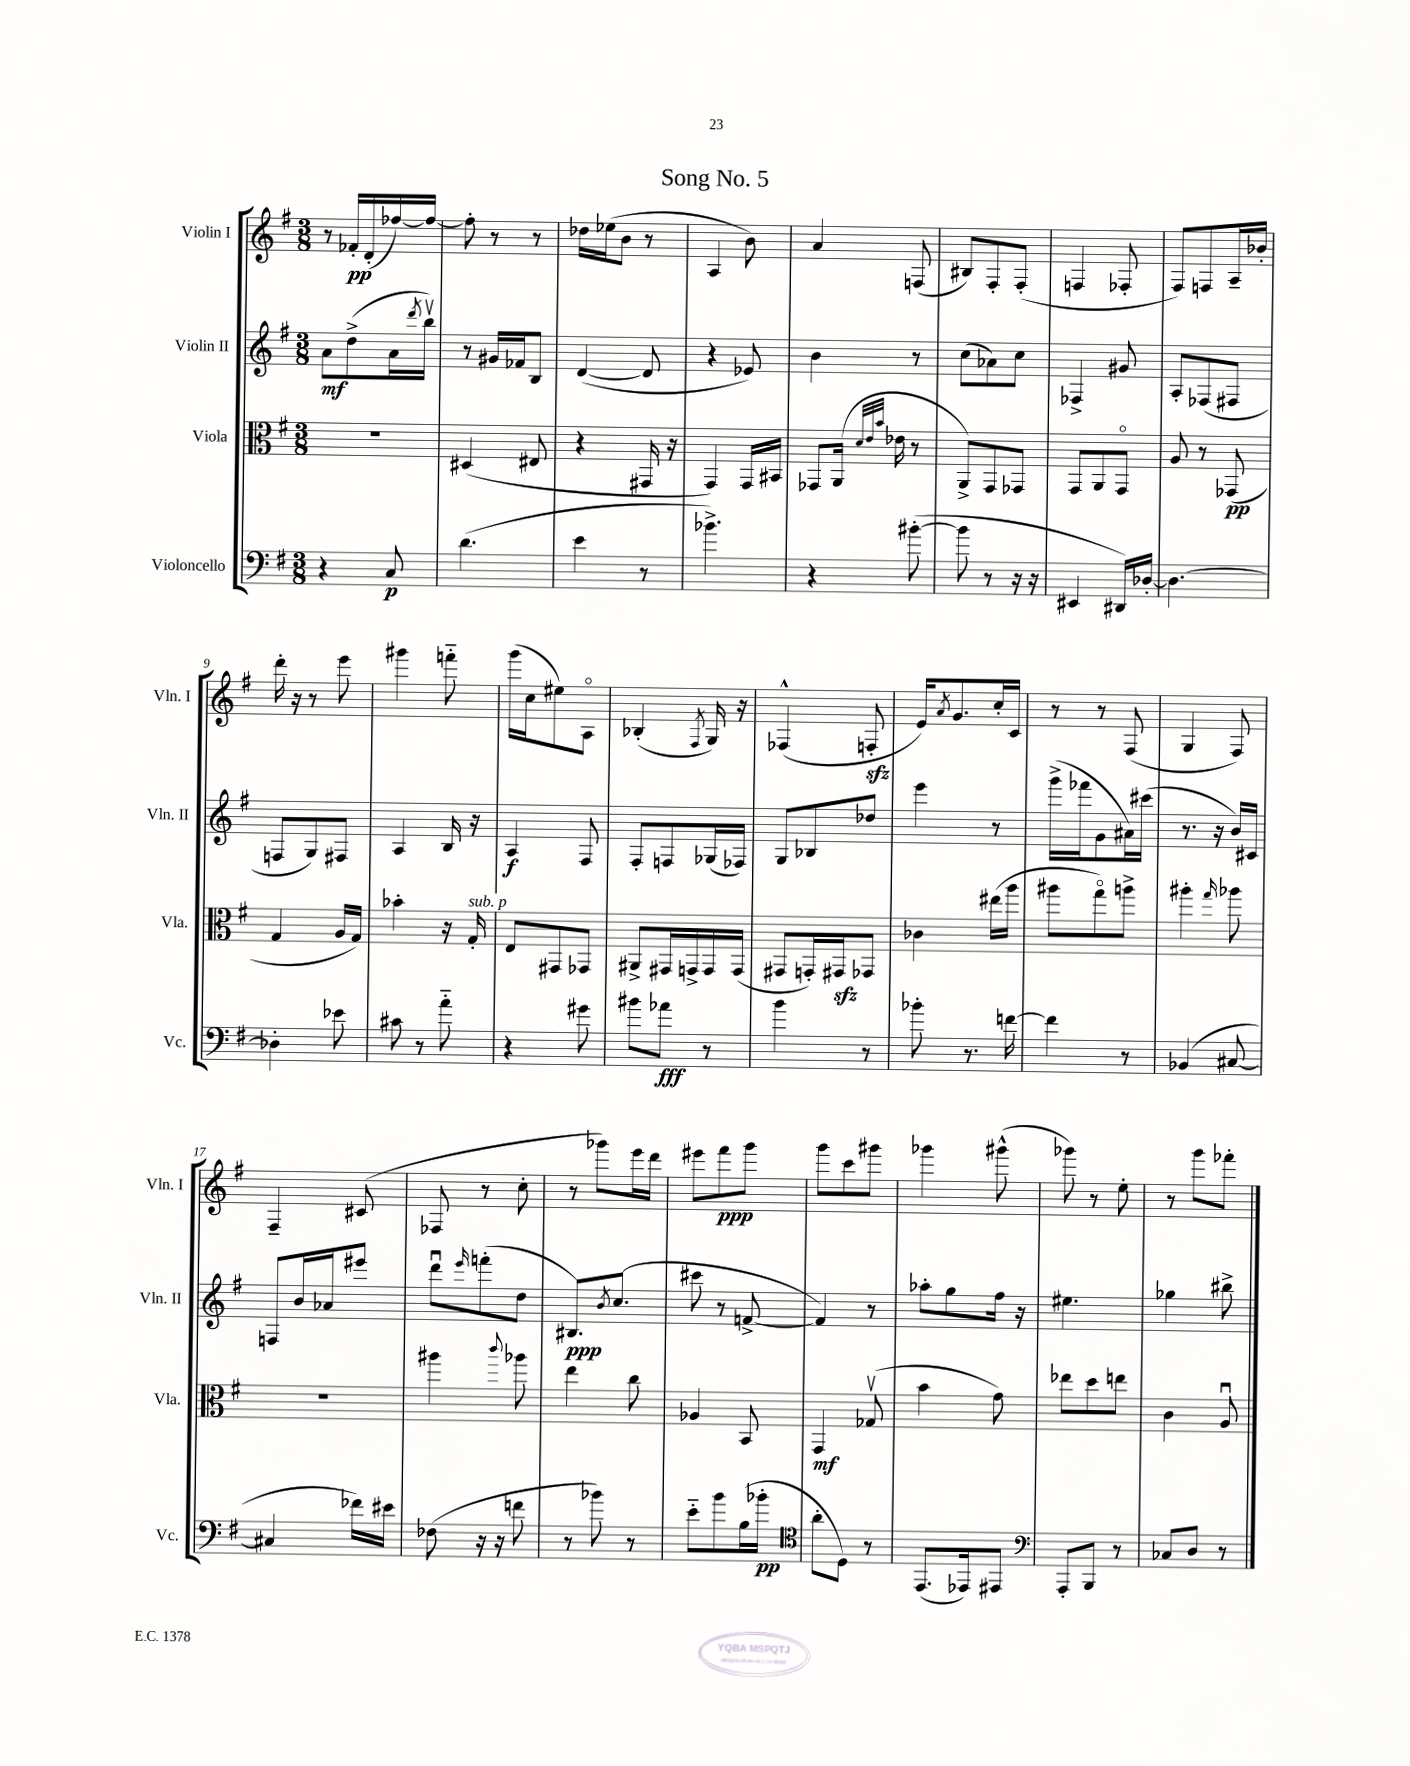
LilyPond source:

\header { title = "Song No. 5" }
<<
\new StaffGroup <<
\new Staff = "s0" \with { instrumentName = "Violin I" shortInstrumentName = "Vln. I" } {
    \clef treble \key g \major \numericTimeSignature \time 3/8
    r8 fes'16-.\pp d'16-.( fes''16~) fes''16~ |
    fes''8-. r8 r8 |
    des''16 ees''16( b'8 r8 |
    a4 b'8) |
    a'4 f8( |
    bis8) fis8-. fis8-.( |
    f4 fes8-. |
    fis8) f8 a16-- bes'16-. |
    d'''16-. r16 r8 e'''8 |
    gis'''4 f'''8-_ |
    g'''16( c''16 eis''8) a8\flageolet |
    bes4-.( \acciaccatura { fis8 } g16) r16 |
    fes4-^( f8-.\sfz |
    e'16) \acciaccatura { a'8 } g'8. c''16-. c'16 |
    r8 r8 fis8( |
    g4 fis8) |
    fis4-- cis'8( |
    fes8 r8 c''8-. |
    r8 ges'''8) e'''16 d'''16 |
    eis'''8 fis'''8\ppp g'''8 |
    g'''8 c'''8 gis'''8 |
    ges'''4 gis'''8-^( |
    ges'''8) r8 e''8-. |
    r8 g'''8 fes'''8-. \bar "|." |
}
\new Staff = "s1" \with { instrumentName = "Violin II" shortInstrumentName = "Vln. II" } {
    \clef treble \key g \major \numericTimeSignature \time 3/8
    a'8\mf d''8->( a'16 \acciaccatura { d'''8 } b''16\upbow) |
    r8 gis'16 fes'16 b8 |
    d'4~( d'8 |
    r4 ees'8) |
    b'4 r8 |
    c''8( aes'8) c''8 |
    fes4-> gis'8 |
    a8-. fes8( fis8 |
    f8 g8) fis8 |
    a4 b16 r16 |
    a4\f fis8 |
    fis8-. f8 ges16( fes16) |
    g8 bes8 des''8 |
    e'''4 r8 |
    g'''16->( fes'''16 g'8 ais'16) cis'''16( |
    r8. r16 b'16) cis'16 |
    f8 b'16 aes'16 eis'''8 |
    d'''8\downbow \grace { e'''16 } f'''8-.( d''8 |
    bis8.\ppp) \acciaccatura { b'8 } c''8.( |
    cis'''8 r8 f'8~-> |
    f'4) r8 |
    aes''8-. g''8 fis''16 r16 |
    eis''4. |
    ges''4 bis''8-> \bar "|." |
}
\new Staff = "s2" \with { instrumentName = "Viola" shortInstrumentName = "Vla." } {
    \clef alto \key g \major \numericTimeSignature \time 3/8
    R4. |
    dis4( eis8 |
    r4 gis,16 r16 |
    g,4) g,16 bis,16 |
    ges,8 a,16( \grace { d'32 e'32 b'32 } ees'16 r8 |
    a,8->) g,8 ges,8 |
    g,8 a,8 g,8\flageolet |
    a8 r8 ges,8\pp( |
    g4 a16 g16) |
    bes'4-. r16 g16-.^\markup { \italic "sub. p" } |
    e8 gis,8 ges,8 |
    ais,8-> gis,16 g,16-> g,16 g,16( |
    gis,8 g,16-.) gis,16\sfz ges,8 |
    ces'4 eis''16( a''16 |
    ais''8 g''8\flageolet) a''8-> |
    ais''4-. \grace { g''16 } aes''8 |
    R4. |
    ais''4 \appoggiatura { c'''8 } aes''8 |
    e''4 c''8 |
    aes4 b,8 |
    g,4\mf ges8\upbow( |
    b'4 g'8) |
    ees''8 d''8 e''8 |
    c'4 a8\downbow \bar "|." |
}
\new Staff = "s3" \with { instrumentName = "Violoncello" shortInstrumentName = "Vc." } {
    \clef bass \key g \major \numericTimeSignature \time 3/8
    r4 c8\p |
    d'4.( |
    e'4 r8 |
    bes'4.->) |
    r4 bis'8~-.( |
    bis'8 r8 r16 r16 |
    eis,4 dis,16) des16~-. |
    des4.~ |
    des4-. ees'8 |
    cis'8 r8 a'8-_ |
    r4 gis'8 |
    bis'8 aes'8\fff r8 |
    b'4 r8 |
    bes'8-. r8. f'16~ |
    f'4 r8 |
    bes,4( cis8~ |
    cis4 fes'16) eis'16 |
    fes8( r16 r16 f'8 |
    r8 bes'8) r8 |
    e'8-_ b'8 b16( bes'16-.\pp |
    \clef tenor a'8-. d8) r8 |
    e,8.( ees,16) eis,8 |
    \clef bass a,,8-. b,,8 r8 |
    ces8 d8 r8 \bar "|." |
}
>>
>>
